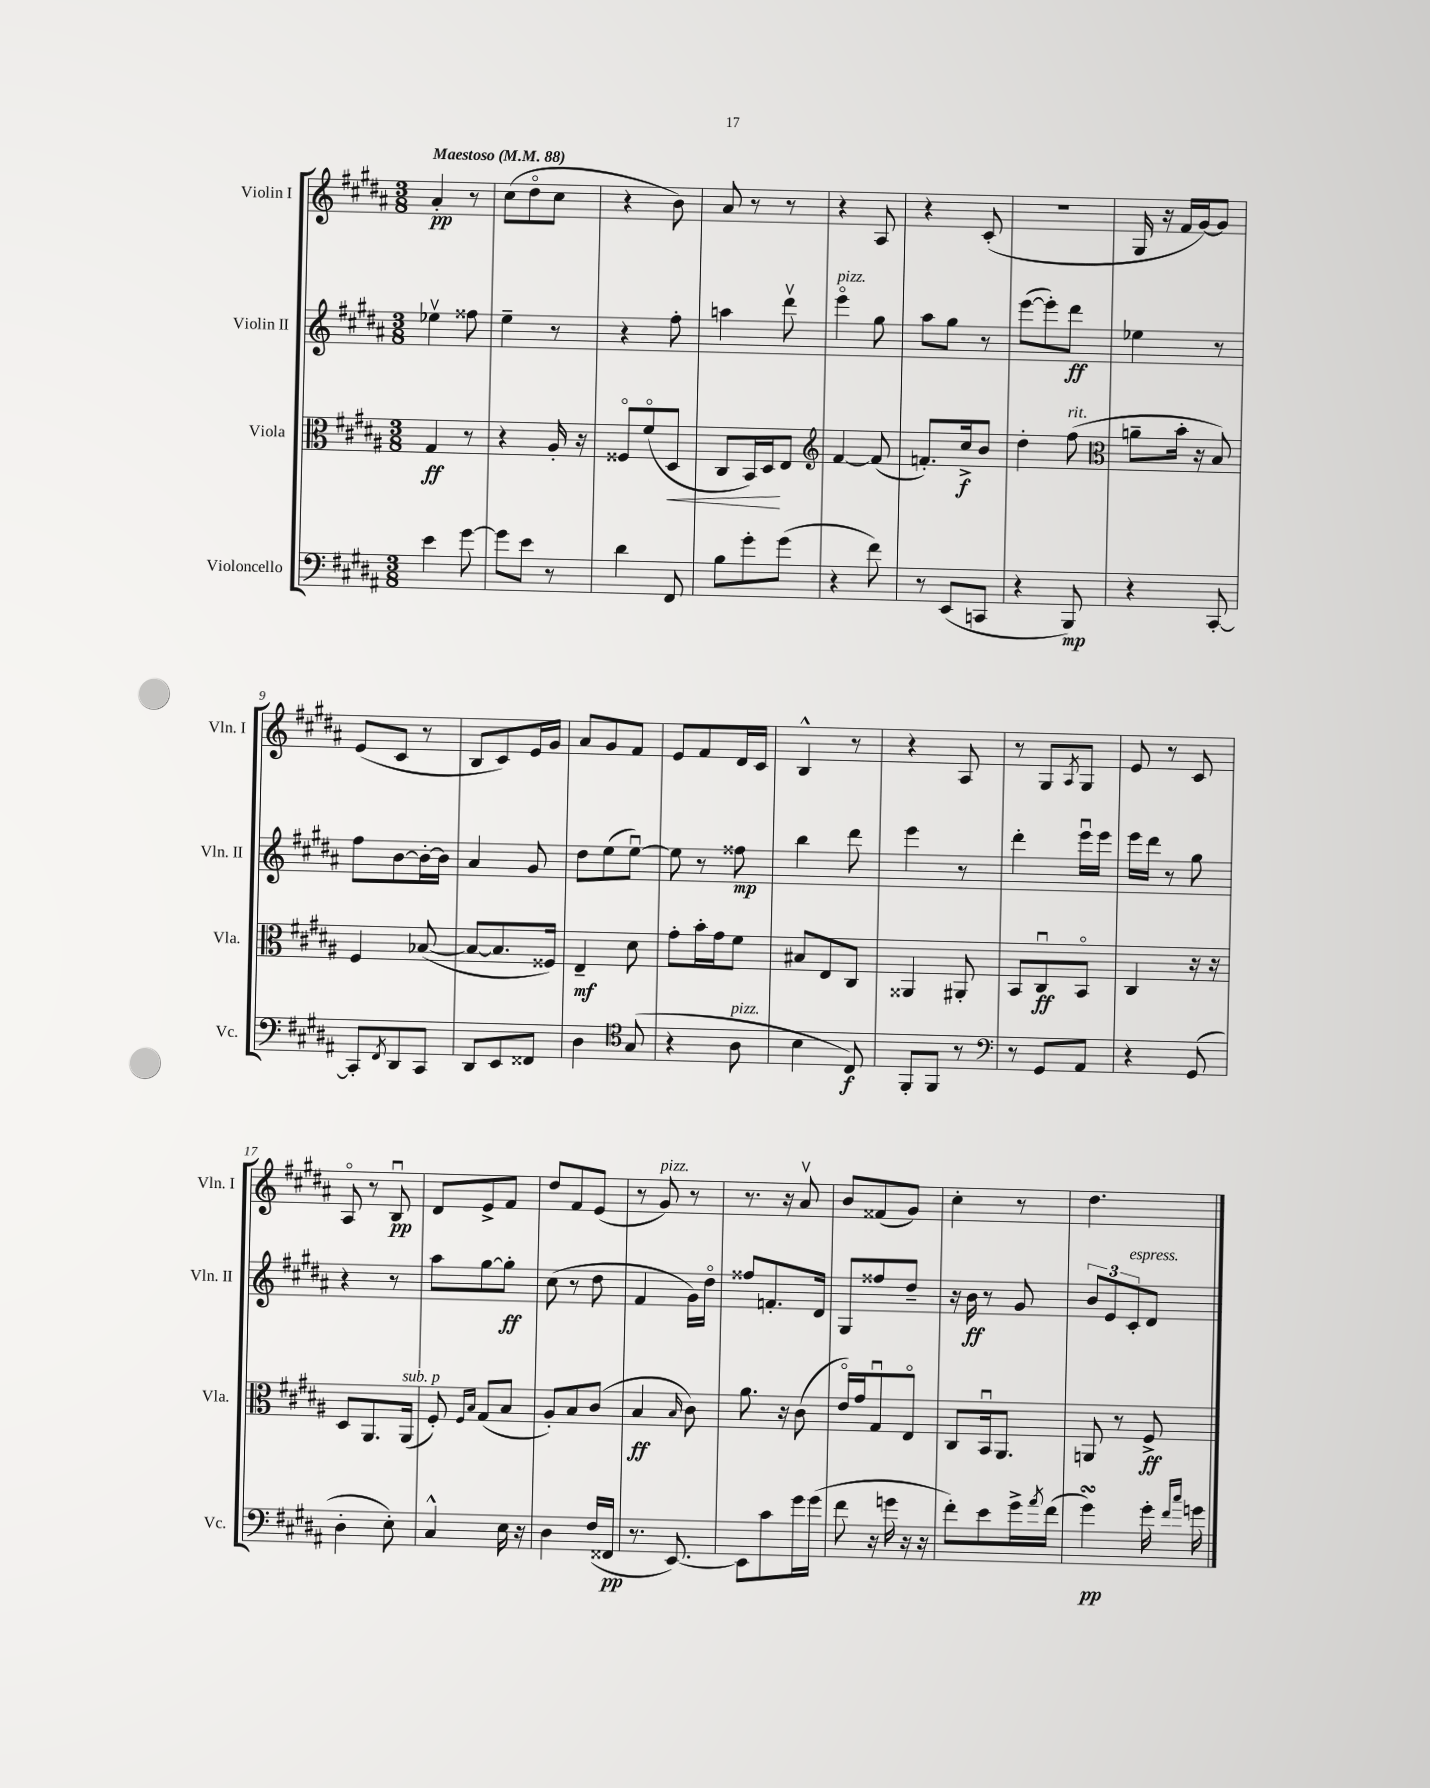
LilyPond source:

<<
\new StaffGroup <<
\new Staff = "s0" \with { instrumentName = "Violin I" shortInstrumentName = "Vln. I" } {
    \clef treble \key b \major \numericTimeSignature \time 3/8 \tempo "Maestoso" 4 = 88
    ais'4-.\pp r8 |
    cis''8( dis''8\flageolet cis''8 |
    r4 b'8) |
    ais'8 r8 r8 |
    r4 ais8 |
    r4 cis'8-.( |
    R4. |
    gis16 r16 fis'16 gis'16~) gis'8 |
    e'8( cis'8 r8 |
    b8 cis'8) e'16 gis'16 |
    ais'8 gis'8 fis'8 |
    e'8 fis'8 dis'16 cis'16 |
    b4-^ r8 |
    r4 ais8 |
    r8 gis8 \acciaccatura { ais8 } gis8 |
    e'8 r8 cis'8 |
    ais8\flageolet r8 b8\downbow\pp |
    dis'8 e'8-> fis'8 |
    dis''8 fis'8 e'8( |
    r8 gis'8^\markup { \italic "pizz." }) r8 |
    r8. r16 ais'8\upbow |
    b'8 fisis'8( gis'8) |
    cis''4-. r8 |
    dis''4. \bar "|." |
}
\new Staff = "s1" \with { instrumentName = "Violin II" shortInstrumentName = "Vln. II" } {
    \clef treble \key b \major \numericTimeSignature \time 3/8
    ees''4\upbow fisis''8 |
    e''4-- r8 |
    r4 fis''8-. |
    a''4 dis'''8\upbow |
    e'''4\flageolet^\markup { \italic "pizz." } gis''8 |
    ais''8 gis''8 r8 |
    e'''8~( e'''8-.) dis'''8\ff |
    ees''4 r8 |
    fis''8 b'8~ b'16~-. b'16 |
    ais'4 gis'8 |
    dis''8 e''8( e''8~\downbow) |
    e''8 r8 fisis''8\mp |
    b''4 dis'''8 |
    e'''4 r8 |
    dis'''4-. e'''16\downbow e'''16 |
    e'''16 dis'''16 r8 gis''8 |
    r4 r8 |
    ais''8 gis''8~ gis''8-.\ff |
    cis''8( r8 dis''8 |
    fis'4 gis'16) dis''16\flageolet |
    fisis''8 f'8.-. dis'16 |
    gis8 fisis''8 dis''8-- |
    r16 b'16\ff r8 gis'8 |
    \tuplet 3/2 { b'8 e'8 cis'8-.^\markup { \italic "espress." } } dis'8 \bar "|." |
}
\new Staff = "s2" \with { instrumentName = "Viola" shortInstrumentName = "Vla." } {
    \clef alto \key b \major \numericTimeSignature \time 3/8
    gis4\ff r8 |
    r4 ais16-. r16 |
    fisis8\flageolet fis'8\flageolet( dis8\< |
    cis8 b,16) dis16\! e8 |
    \clef treble fis'4~ fis'8( |
    f'8.-.) cis''16->\f b'8 |
    dis''4-. fis''8^\markup { \italic "rit." }( |
    \clef alto a'8-- b'16-. r16 b8) |
    fis4 bes8~( |
    bes8~ bes8. fisis16) |
    e4--\mf dis'8 |
    gis'8-. b'16-. gis'16 fis'8 |
    bis8 e8 cis8 |
    aisis,4 ais,8-. |
    b,8 cis8\downbow\ff b,8\flageolet |
    cis4 r16 r16 |
    dis8 ais,8. ais,16^\markup { \italic "sub. p" }( |
    fis8-.) \grace { fis16 b16 } gis8( b8 |
    ais8-.) b8 cis'8( |
    b4\ff \grace { b16 } cis'8) |
    ais'8. r16 cis'8( |
    e'16\flageolet) gis'16 gis8\downbow e8\flageolet |
    cis8 b,16\downbow ais,8. |
    a,8 r8 fis8->\ff \bar "|." |
}
\new Staff = "s3" \with { instrumentName = "Violoncello" shortInstrumentName = "Vc." } {
    \clef bass \key b \major \numericTimeSignature \time 3/8
    e'4 gis'8~ |
    gis'8 e'8 r8 |
    dis'4 fis,8 |
    b8 gis'8-. gis'8( |
    r4 fis'8) |
    r8 e,8( c,8 |
    r4 b,,8\mp) |
    r4 cis,8~-. |
    cis,8-. \acciaccatura { fis,8 } dis,8 cis,8 |
    dis,8 e,8 fisis,8 |
    dis4 \clef tenor gis8( |
    r4 ais8^\markup { \italic "pizz." } |
    b4 cis8\f) |
    fis,8-. fis,8 r8 |
    \clef bass r8 gis,8 ais,8 |
    r4 gis,8( |
    dis4-. e8-.) |
    cis4-^ e16 r16 |
    dis4 fis16( fisis,16\pp |
    r8. e,8.~) |
    e,8 cis'8 gis'16 gis'16( |
    fis'8 r16 g'16 r16 r16 |
    fis'8-.) e'8 gis'16-> \acciaccatura { ais'8 } fis'16( |
    gis'4\turn\pp) gis'16-. \grace { fis'16 cis''16 } g'16 \bar "|." |
}
>>
>>
